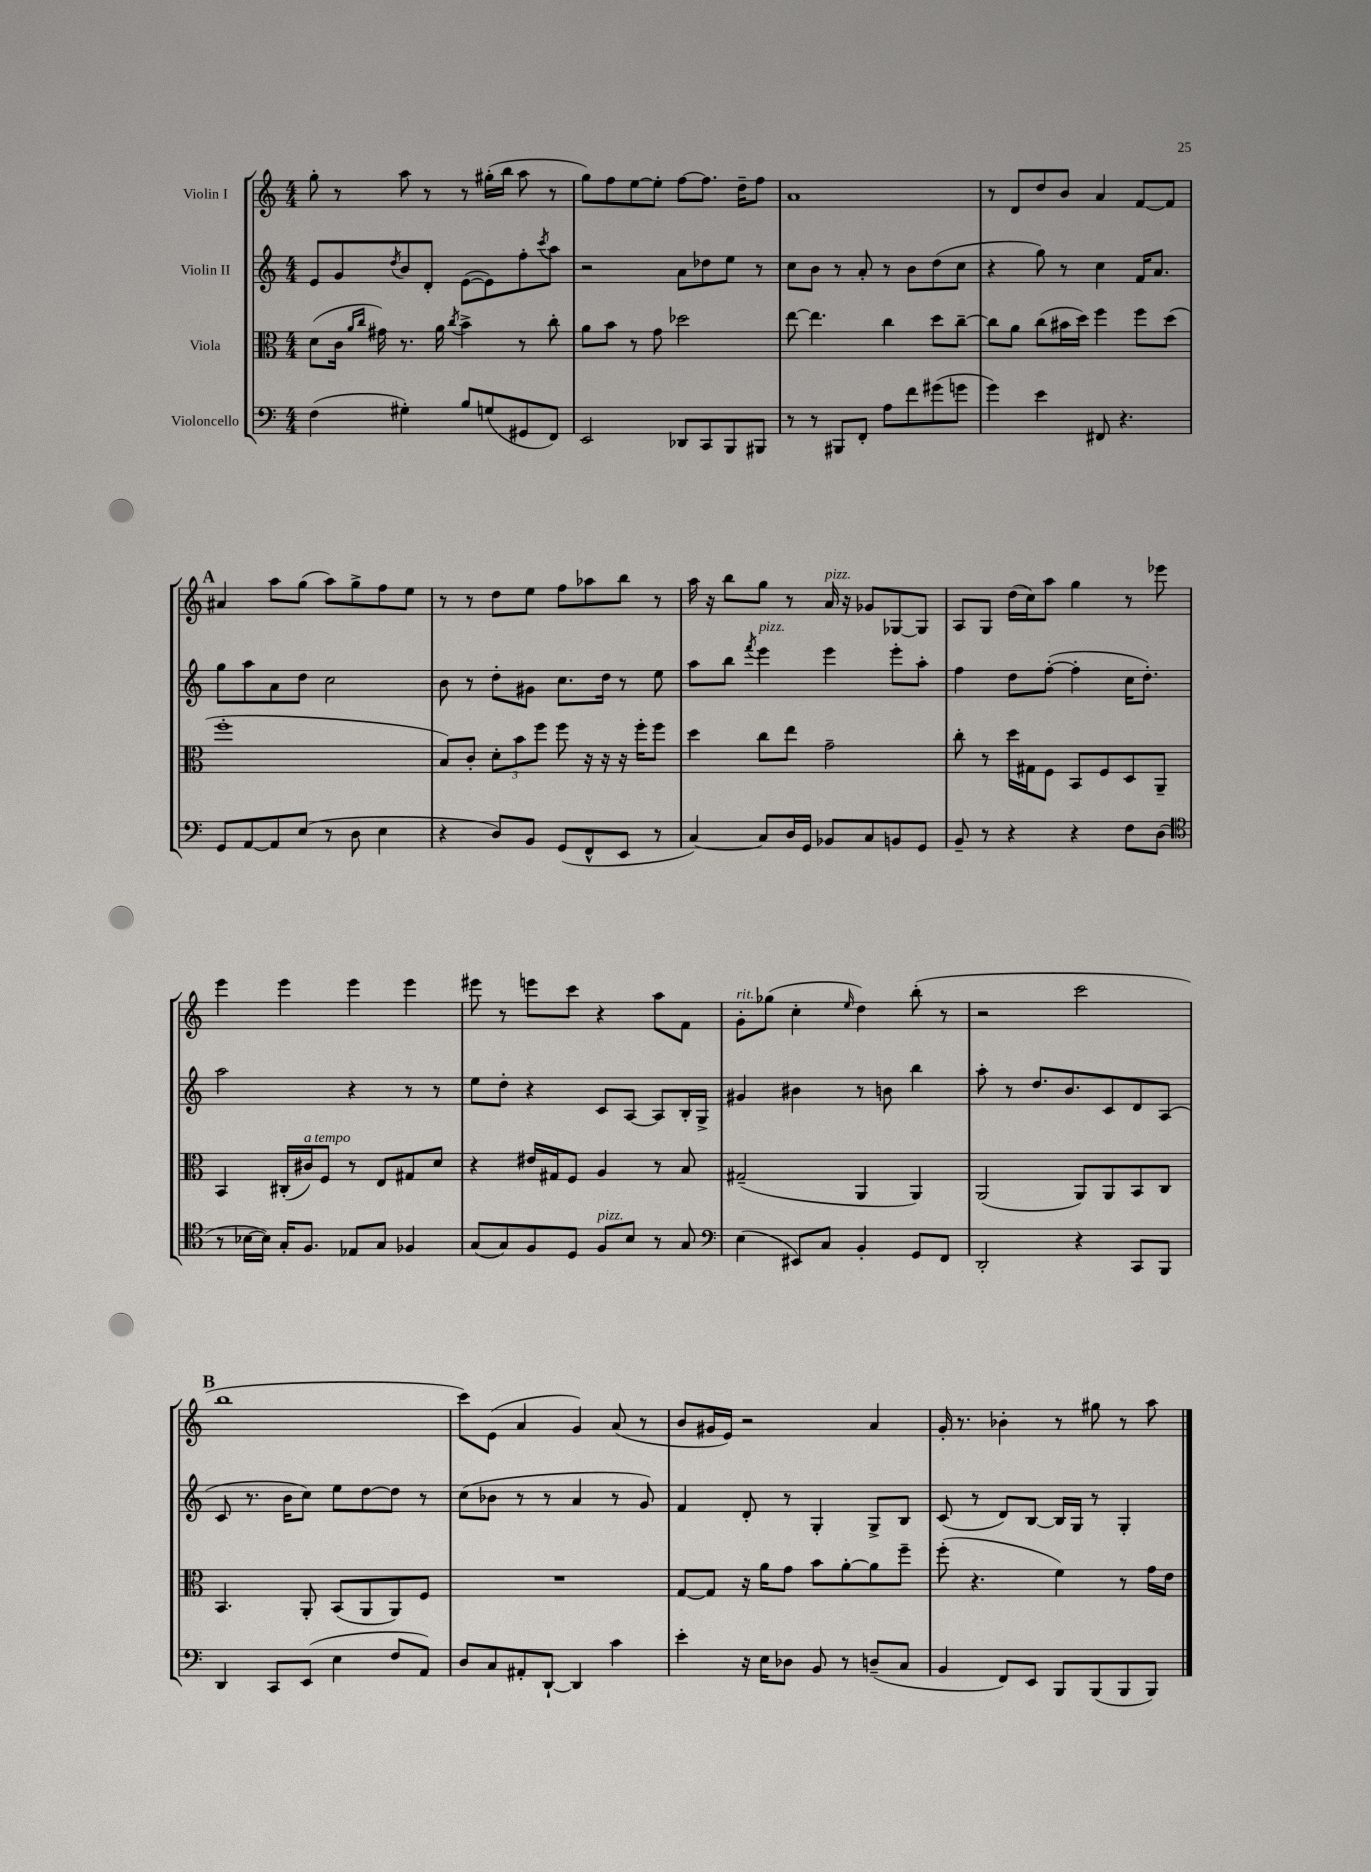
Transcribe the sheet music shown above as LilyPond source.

<<
\new StaffGroup <<
\new Staff = "s0" \with { instrumentName = "Violin I" } {
    \clef treble \key c \major \numericTimeSignature \time 4/4
    g''8-. r8 a''8 r8 r8 gis''16-.( b''16 a''8 r8 |
    g''8) f''8 e''8~ e''8-. f''8~ f''8. d''16-- f''8 |
    a'1 |
    r8 d'8 d''8 b'8 a'4 f'8~ f'8 |
    \mark \markup { \bold "A" } ais'4 a''8 g''8( a''8) g''8-> f''8 e''8 |
    r8 r8 d''8 e''8 f''8 aes''8 b''8 r8 |
    a''16 r16 b''8 g''8 r8 a'16^\markup { \italic "pizz." } r16 ges'8 ges8~ ges8 |
    a8 g8 d''16( c''16) a''8 g''4 r8 ees'''8 |
    e'''4 e'''4 e'''4 e'''4 |
    eis'''8 r8 e'''8 c'''8 r4 a''8 f'8 |
    g'8-.^\markup { \italic "rit." } ges''8( c''4-. \grace { e''16 } d''4) b''8-.( r8 |
    r2 c'''2 |
    \mark \markup { \bold "B" } b''1 |
    c'''8) e'8( a'4 g'4) a'8( r8 |
    b'8 gis'16 e'16) r2 a'4 |
    g'16-. r8. bes'4-. r8 gis''8 r8 a''8 \bar "|." |
}
\new Staff = "s1" \with { instrumentName = "Violin II" } {
    \clef treble \key c \major \numericTimeSignature \time 4/4
    e'8 g'8 \acciaccatura { d''8 } b'8 d'8-. e'8~( e'8) f''8-. \acciaccatura { c'''8 } a''8 |
    r2 a'8 des''8 e''8 r8 |
    c''8 b'8 r8 a'8-. r8 b'8 d''8( c''8 |
    r4 g''8) r8 c''4 f'16 a'8. |
    \mark \markup { \bold "A" } g''8 a''8 a'8 d''8 c''2 |
    b'8 r8 d''8-. gis'8 c''8. d''16 r8 e''8 |
    a''8 b''8 \acciaccatura { f'''8 } e'''4^\markup { \italic "pizz." } e'''4 e'''8-. a''8-. |
    f''4 d''8 f''8~-.( f''4-. c''16 d''8.-.) |
    a''2 r4 r8 r8 |
    e''8 d''8-. r4 c'8 a8~ a8 b16-. g16-> |
    gis'4 bis'4 r8 b'8 b''4 |
    a''8-. r8 d''8. b'8. c'8 d'8 a8( |
    \mark \markup { \bold "B" } c'8 r8. b'16 c''8) e''8 d''8~ d''8 r8 |
    c''8( bes'8 r8 r8 a'4 r8 g'8) |
    f'4 d'8-. r8 g4-. g8-> b8 |
    c'8( r8 d'8) b8~ b16 g16 r8 g4-. \bar "|." |
}
\new Staff = "s2" \with { instrumentName = "Viola" } {
    \clef alto \key c \major \numericTimeSignature \time 4/4
    d'8( c'16 \grace { a'16 c''16 } gis'16) r8. a'16 \acciaccatura { c''8 } b'4-> r8 c''8-. |
    a'8 b'8 r8 g'8 des''2 |
    e''8~ e''4. c''4 d''8 c''8~-- |
    c''8 a'8 c''8( bis'16 d''16) f''4 f''8 d''8( |
    \mark \markup { \bold "A" } f''1-. |
    b8) c'8-. \tuplet 3/2 { d'8-. b'8 f''8 } f''8 r16 r16 r16 f''16-. f''8 |
    d''4 c''8 e''8 g'2-- |
    c''8-. r8 d''16 gis16 f8 b,8 f8 d8 a,8-- |
    b,4 cis16-.( cis'16^\markup { \italic "a tempo" }) f8 r8 e8 gis8 d'8 |
    r4 eis'16 gis16 f8 a4 r8 b8 |
    gis2--( a,4 a,4) |
    a,2( a,8) a,8 b,8 c8 |
    \mark \markup { \bold "B" } b,4. a,8-. b,8( a,8 a,8) f8 |
    R1 |
    g8~ g8 r16 a'16 g'8 b'8 a'8~-. a'8 f''8-- |
    f''8-.( r4. f'4) r8 g'16 e'16 \bar "|." |
}
\new Staff = "s3" \with { instrumentName = "Violoncello" } {
    \clef bass \key c \major \numericTimeSignature \time 4/4
    f4( gis4-.) b8 g8( gis,8 f,8) |
    e,2 des,8 c,8 b,,8 bis,,8 |
    r8 r8 bis,,8 f,8-. a8 f'8 gis'8( g'8 |
    g'4) e'4 fis,8 r4. |
    \mark \markup { \bold "A" } g,8 a,8~ a,8 e8( r8 d8 e4 |
    r4 d8) b,8 g,8( f,8-^ e,8 r8 |
    c4~) c8 d16 g,16 bes,8 c8 b,8 g,8 |
    b,8-- r8 r4 r4 f8 d8( |
    \clef tenor r8 bes16~ bes16) g16-. f8. ees8 g8 fes4 |
    g8( g8) f8 d8 f8^\markup { \italic "pizz." } b8 r8 g8 |
    \clef bass e4( eis,8) c8 b,4-. g,8 f,8 |
    d,2-. r4 c,8 b,,8 |
    \mark \markup { \bold "B" } d,4 c,8 e,8( e4 f8 a,8) |
    d8 c8 ais,8-. d,8~-! d,4 c'4 |
    e'4-. r16 e16 des8 b,8 r8 d8--( c8 |
    b,4 f,8) e,8 b,,8 b,,8( b,,8 b,,8) \bar "|." |
}
>>
>>
\layout { \context { \Score \remove "Bar_number_engraver" } }
